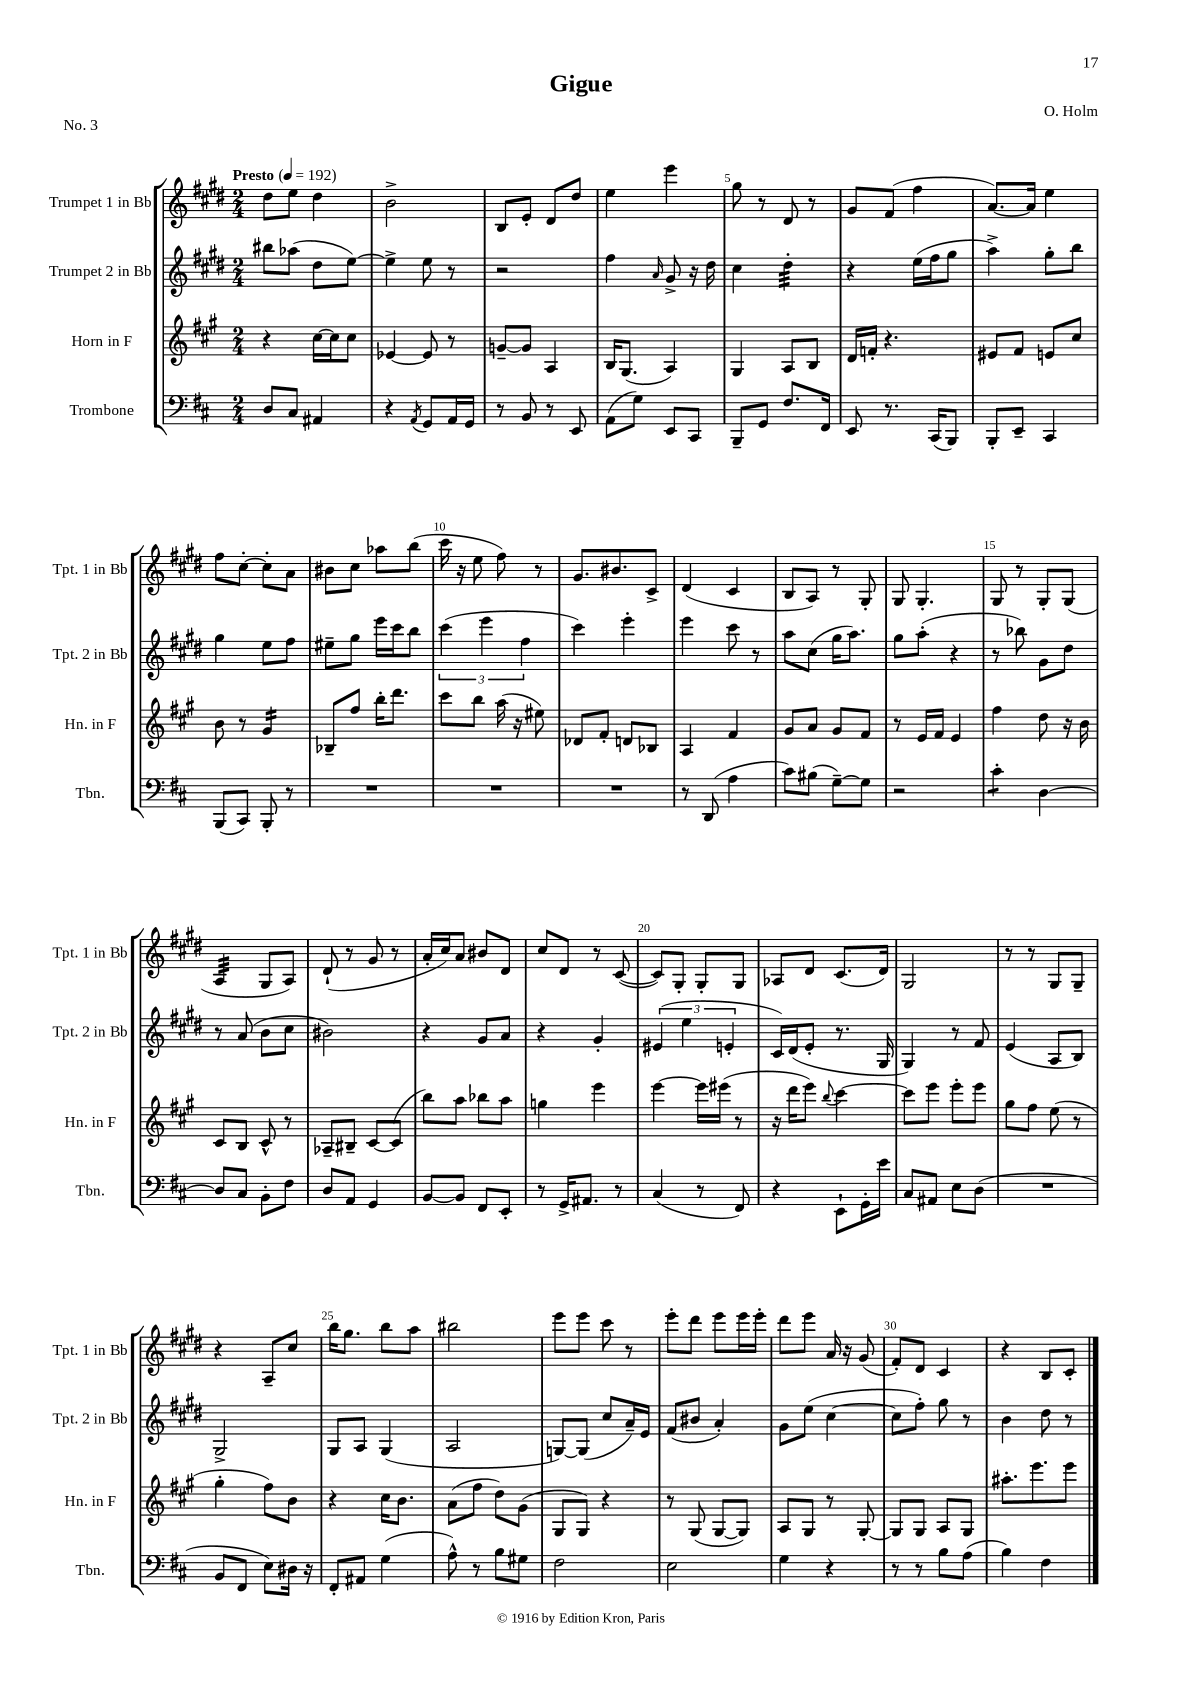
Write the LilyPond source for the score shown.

\header { title = "Gigue" composer = "O. Holm" piece = "No. 3" }
<<
\new StaffGroup <<
\new Staff = "s0" \with { instrumentName = "Trumpet 1 in Bb" shortInstrumentName = "Tpt. 1 in Bb" } {
    \clef treble \key e \major \numericTimeSignature \time 2/4 \tempo "Presto" 4 = 192
    dis''8 e''8 dis''4 |
    b'2-> |
    b8 e'8-. dis'8 dis''8 |
    e''4 e'''4 |
    gis''8 r8 dis'8 r8 |
    gis'8 fis'8( fis''4 |
    a'8.~) a'16 e''4 |
    fis''8 cis''8~-. cis''8-. a'8 |
    bis'8 cis''8 aes''8 b''8( |
    cis'''16 r16 e''8 fis''8) r8 |
    gis'8. bis'8. cis'8-> |
    dis'4( cis'4 |
    b8 a8) r8 gis8-. |
    gis8 gis4.-. |
    gis8 r8 gis8-. gis8( |
    a4:32 gis8 a8) |
    dis'8-!( r8 gis'8 r8 |
    a'16-. cis''16) a'8 bis'8 dis'8 |
    cis''8 dis'8 r8 cis'8~( |
    cis'8) gis8-. gis8-. gis8 |
    aes8 dis'8 cis'8.( dis'16) |
    gis2 |
    r8 r8 gis8 gis8-- |
    r4 a8-- cis''8 |
    b''16 gis''8. b''8 a''8 |
    bis''2 |
    e'''8 e'''8 cis'''8 r8 |
    e'''8-. dis'''8 e'''8 e'''16 e'''16-. |
    dis'''8 e'''8 a'16 r16 gis'8( |
    fis'8-.) dis'8 cis'4 |
    r4 b8 cis'8-. \bar "|." |
}
\new Staff = "s1" \with { instrumentName = "Trumpet 2 in Bb" shortInstrumentName = "Tpt. 2 in Bb" } {
    \clef treble \key e \major \numericTimeSignature \time 2/4
    bis''8 aes''8( dis''8 e''8~) |
    e''4-> e''8 r8 |
    r2 |
    fis''4 \grace { a'16 } gis'8-> r16 dis''16 |
    cis''4 dis''4:32-. |
    r4 e''16( fis''16 gis''8 |
    a''4->) gis''8-. b''8 |
    gis''4 e''8 fis''8 |
    eis''8-- gis''8 e'''16 cis'''16 b''8 |
    \tuplet 3/2 { cis'''4( e'''4 fis''4 } |
    cis'''4) e'''4-. |
    e'''4 cis'''8 r8 |
    a''8 cis''8( gis''16 a''8.) |
    gis''8 a''8-.( r4 |
    r8 bes''8) gis'8 dis''8 |
    r8 a'8( b'8 cis''8 |
    bis'2) |
    r4 gis'8 a'8 |
    r4 gis'4-. |
    \tuplet 3/2 { eis'4( e''4 e'4-. } |
    cis'16) dis'16( e'8-. r8. gis16 |
    gis4) r8 fis'8 |
    e'4( a8 b8) |
    gis2-> |
    gis8 a8 gis4( |
    a2 |
    g8~) g8( cis''8 a'16--) e'16 |
    fis'8( bis'8 a'4-.) |
    gis'8 e''8( cis''4~ |
    cis''8 fis''8-.) gis''8 r8 |
    b'4 dis''8 r8 \bar "|." |
}
\new Staff = "s2" \with { instrumentName = "Horn in F" shortInstrumentName = "Hn. in F" } {
    \clef treble \key a \major \numericTimeSignature \time 2/4
    r4 cis''16~ cis''16 cis''8 |
    ees'4~ ees'8 r8 |
    g'8~-- g'8 a4 |
    b16 gis8.( a4) |
    gis4 a8 b8 |
    d'16 f'16-. r4. |
    eis'8 fis'8 e'8 cis''8 |
    b'8 r8 gis'4:16 |
    bes8-- fis''8 b''16-. d'''8. |
    cis'''8 b''8 a''16( r16 eis''8) |
    des'8 fis'8-. d'8 bes8 |
    a4 fis'4 |
    gis'8 a'8 gis'8 fis'8 |
    r8 e'16 fis'16 e'4 |
    fis''4 d''8 r16 b'16 |
    cis'8 b8 cis'8-^ r8 |
    aes8-- bis8-- cis'8~ cis'8( |
    b''8) a''8 bes''8 a''8 |
    g''4 e'''4 |
    e'''4~ e'''16 eis'''16( r8 |
    r16 d'''16 e'''8) \appoggiatura { b''8 } cis'''4~ |
    cis'''8 e'''8 e'''8-. e'''8 |
    gis''8 fis''8 e''8( r8 |
    gis''4-. fis''8) b'8 |
    r4 cis''16 b'8. |
    a'8( fis''8 d''8) gis'8( |
    gis8 gis8) r4 |
    r8 gis8( gis8~ gis8) |
    a8 gis8 r8 gis8~-. |
    gis8 gis8 a8 gis8 |
    ais''8.-. e'''8. e'''8 \bar "|." |
}
\new Staff = "s3" \with { instrumentName = "Trombone" shortInstrumentName = "Tbn." } {
    \clef bass \key d \major \numericTimeSignature \time 2/4
    d8 cis8 ais,4 |
    r4 \acciaccatura { a,8 } g,8 a,16 g,16 |
    r8 b,8 r8 e,8 |
    a,8( g8) e,8 cis,8 |
    b,,8-- g,8 fis8. fis,16 |
    e,8 r8. cis,16( b,,8) |
    b,,8-. e,8-- cis,4 |
    b,,8( cis,8) b,,8-. r8 |
    R2 |
    R2 |
    R2 |
    r8 d,8( a4 |
    cis'8) bis8( g8~--) g8 |
    r2 |
    cis'4:8-. d4~ |
    d8 cis8 b,8-. fis8 |
    d8 a,8 g,4 |
    b,8~ b,8 fis,8 e,8-. |
    r8 g,16-> ais,8. r8 |
    cis4( r8 fis,8) |
    r4 e,8-! g,16-. e'16 |
    cis8 ais,8 e8 d8( |
    R2 |
    b,8 fis,8 e8) dis16 r16 |
    fis,8-. ais,8 g4( |
    a8-^) r8 b8 gis8 |
    fis2 |
    e2 |
    g4 r4 |
    r8 r8 b8 a8( |
    b4) fis4 \bar "|." |
}
>>
>>
\layout { \context { \Score \override BarNumber.break-visibility = ##(#f #t #t) barNumberVisibility = #(every-nth-bar-number-visible 5) } }
